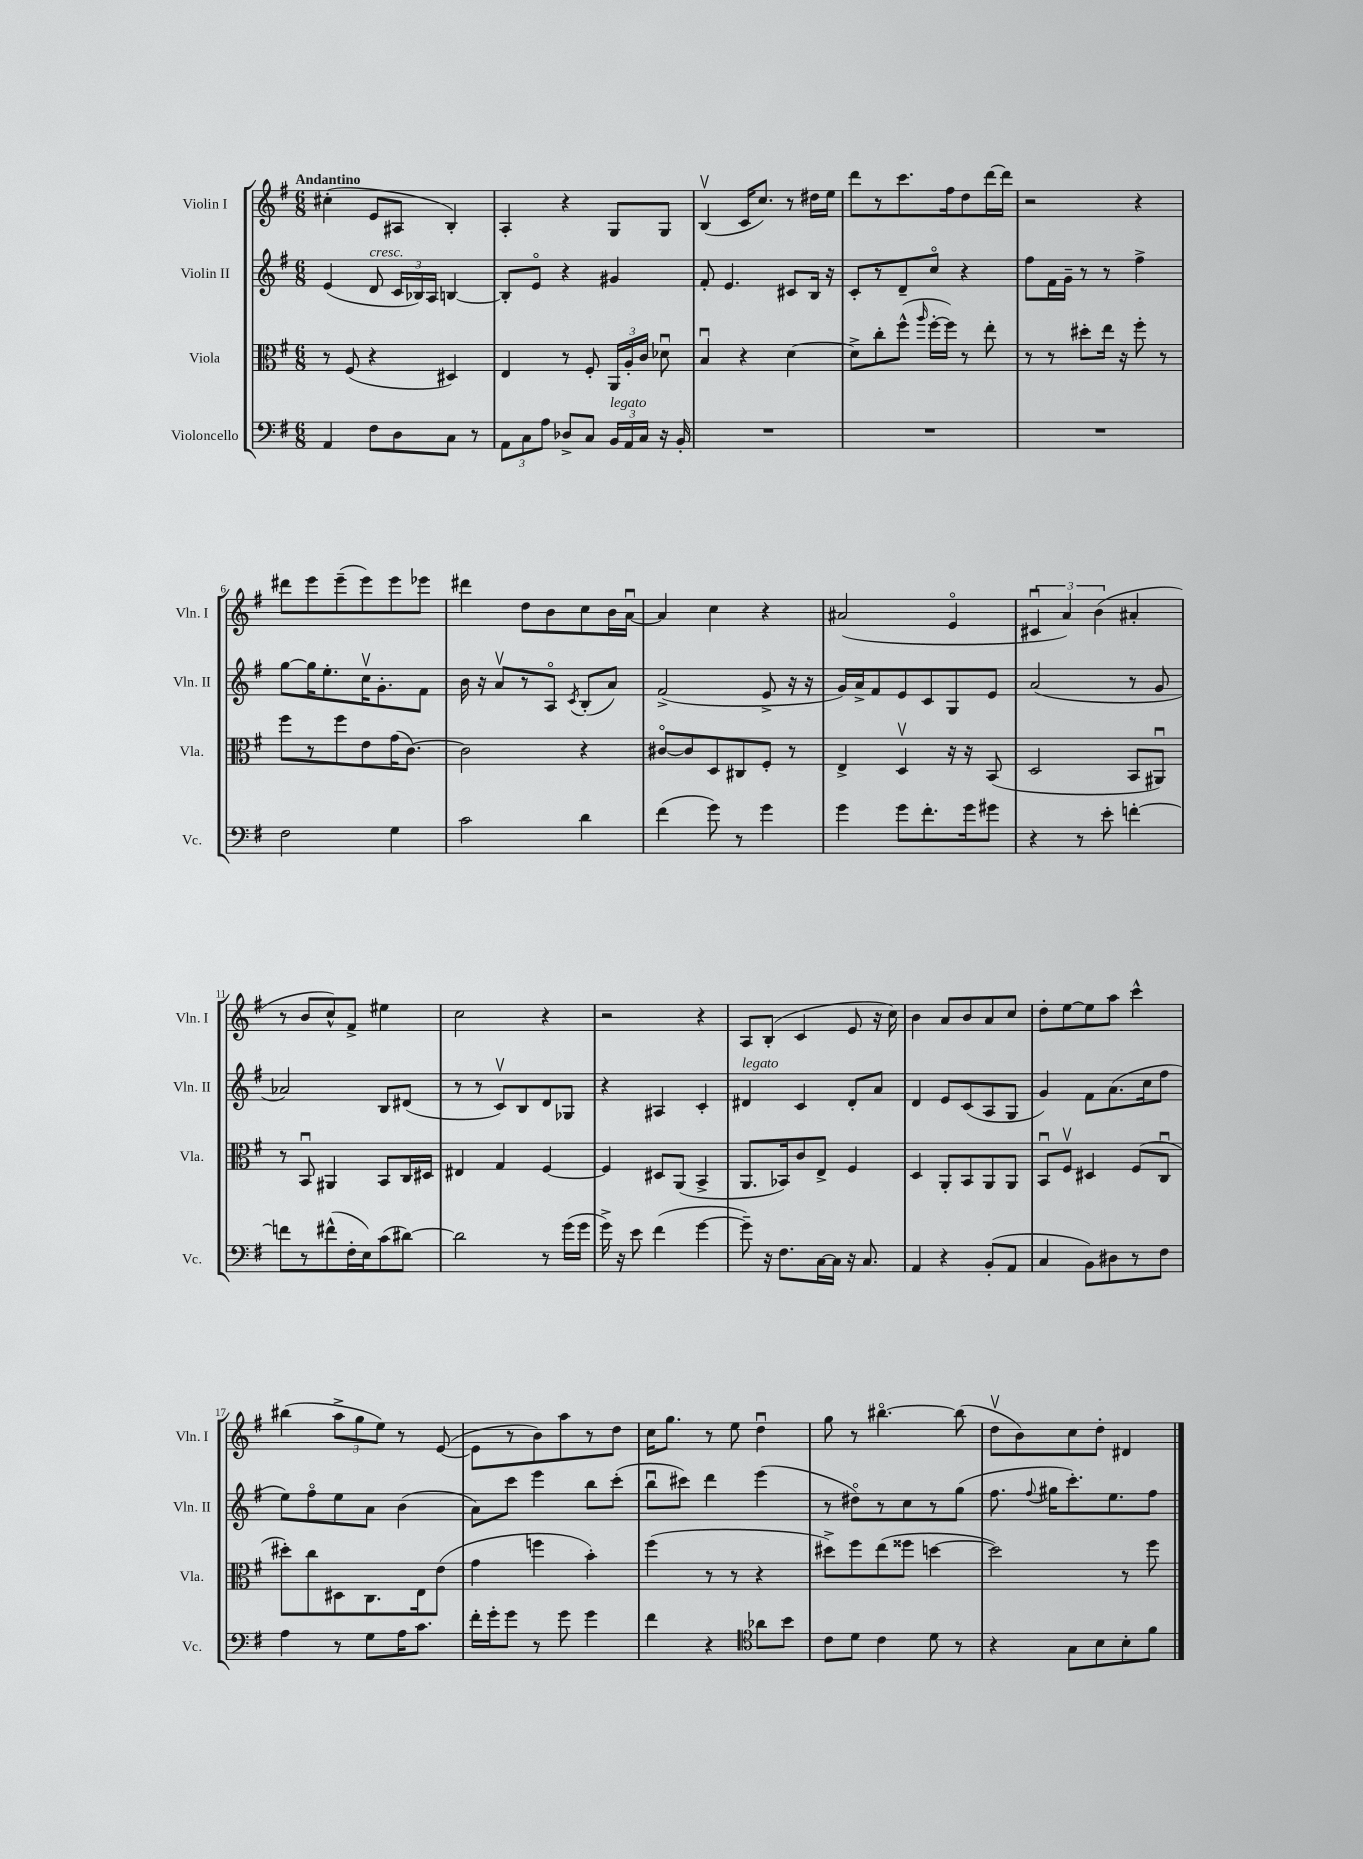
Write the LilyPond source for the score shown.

<<
\new StaffGroup <<
\new Staff = "s0" \with { instrumentName = "Violin I" shortInstrumentName = "Vln. I" } {
    \clef treble \key g \major \numericTimeSignature \time 6/8 \tempo "Andantino"
    \autoBeamOff cis''4-.( e'8[ ais8] b4-.) |
    a4-. r4 g8[ g8] |
    b4\upbow( c'16[ c''8.]) r8 dis''16[ e''16] |
    d'''8[ r8 c'''8. fis''16 d''8 d'''16~ d'''16] |
    r2 r4 |
    dis'''8[ e'''8 e'''8--( e'''8) e'''8 ees'''8] |
    dis'''4 d''8[ b'8 c''8 b'16 a'16]~\downbow |
    a'4 c''4 r4 |
    ais'2( e'4\flageolet |
    \tuplet 3/2 { cis'4\downbow a'4) b'4( } ais'4-. |
    r8 b'8[ c''8-^) fis'8]-> eis''4 |
    c''2 r4 |
    r2 r4 |
    a8[ b8]-.( c'4 e'8 r16 c''16) |
    b'4 a'8[ b'8 a'8 c''8] |
    d''8[-. e''8~ e''8 a''8] c'''4-^ |
    bis''4( \tuplet 3/2 { a''8[-> g''8 e''8]) } r8 e'8~( |
    e'8[ r8 b'8) a''8 r8 d''8] |
    c''16[ g''8.] r8 e''8 d''4\downbow |
    g''8 r8 bis''4.~\flageolet bis''8( |
    d''8[\upbow b'8) c''8 d''8]-. dis'4 \bar "|." |
}
\new Staff = "s1" \with { instrumentName = "Violin II" shortInstrumentName = "Vln. II" } {
    \clef treble \key g \major \numericTimeSignature \time 6/8
    \autoBeamOff e'4( d'8^\markup { \italic "cresc." } \tuplet 3/2 { c'16[ bes16) a16] } b4~ |
    b8[-. e'8]\flageolet r4 gis'4 |
    fis'8-. e'4. cis'8[ b16] r16 |
    c'8[-. r8 d'8-- c''8]\flageolet r4 |
    fis''8[ fis'16 g'16]-- r8 r8 fis''4-> |
    g''8[~ g''16 e''8.-. c''16\upbow g'8.-. fis'8] |
    b'16 r16 a'8[\upbow r8 a8]\flageolet \acciaccatura { c'8 } b8[-.( a'8]) |
    fis'2->( e'8-> r16 r16 |
    g'16[) a'16-> fis'8 e'8 c'8 g8 e'8] |
    a'2( r8 g'8 |
    aes'2) b8[ dis'8]( |
    r8 r8 c'8[\upbow) b8 d'8 ges8] |
    r4 ais4 c'4-. |
    dis'4^\markup { \italic "legato" } c'4 dis'8[-. a'8] |
    d'4 e'8[ c'8( a8 g8] |
    g'4) fis'8[ a'8.( c''16 fis''8] |
    e''8[) fis''8\flageolet e''8 a'8] b'4( |
    a'8[) c'''8] e'''4 b''8[ c'''8]-.( |
    b''8[\downbow cis'''8]) d'''4 e'''4( |
    r8 dis''8[\flageolet) r8 c''8 r8 g''8]( |
    fis''8. \appoggiatura { fis''8 } gis''16[ c'''8.-.) e''8. fis''8] \bar "|." |
}
\new Staff = "s2" \with { instrumentName = "Viola" shortInstrumentName = "Vla." } {
    \clef alto \key g \major \numericTimeSignature \time 6/8
    \autoBeamOff r8 fis8( r4 dis4) |
    e4 r8 fis8-. \tuplet 3/2 { a,16[ a16-. c'16] } des'8\downbow |
    b4\downbow r4 d'4~ |
    d'8[-> c''8-. fis''8]-^( \grace { a''16 } fis''16[~-. fis''16]) r8 e''8-. |
    r8 r8 dis''8[-. e''16] r16 fis''8-. r8 |
    fis''8[ r8 fis''8 e'8 g'16( c'8.]~) |
    c'2 r4 |
    cis'8[~\flageolet cis'8 d8 cis8 fis8]-. r8 |
    e4-> d4\upbow r16 r16 b,8( |
    d2 b,8[ ais,8]\downbow) |
    r8 b,8\downbow ais,4 b,8[ c16 dis16] |
    eis4 g4 fis4~ |
    fis4 dis8[ a,8]( b,4-> |
    a,8.[ bes,16) c'8 e8]-> fis4 |
    d4 a,8[-. b,8 a,8 a,8] |
    b,8[\downbow fis8]\upbow dis4 fis8[( c8]\downbow |
    dis''8[-.) c''8 dis8 c8. e16 e'8]( |
    g'4 f''4 b'4-.) |
    fis''4( r8 r8 r4 |
    dis''8[->) fis''8 e''8( fisis''8] d''4~ |
    d''2) r8 fis''8 \bar "|." |
}
\new Staff = "s3" \with { instrumentName = "Violoncello" shortInstrumentName = "Vc." } {
    \clef bass \key g \major \numericTimeSignature \time 6/8
    \autoBeamOff a,4 fis8[ d8 c8] r8 |
    \tuplet 3/2 { a,8[ c8 a8] } des8[-> c8] \tuplet 3/2 { b,16[^\markup { \italic "legato" } a,16 c16] } r16 b,16-. |
    R2. |
    R2. |
    R2. |
    fis2 g4 |
    c'2 d'4 |
    fis'4( g'8) r8 g'4 |
    g'4 g'8[ fis'8.-. g'16 gis'8] |
    r4 r8 e'8-. f'4~-. |
    f'8[ r8 fis'8-^( fis16-. e16) c'8( dis'8]~) |
    dis'2 r8 g'16[( g'16] |
    g'16->) r16 e'8 fis'4( g'4~ |
    g'8--) r16 fis8.[ c16~ c16] r16 c8. |
    a,4 r4 b,8[-.( a,8] |
    c4 b,8[) dis8 r8 fis8] |
    a4 r8 g8[ a16 c'8.] |
    fis'16[-. g'16-. g'8] r8 g'8 g'4 |
    fis'4 r4 \clef tenor aes'8[ b'8] |
    c'8[ d'8] c'4 d'8 r8 |
    r4 g8[ b8 b8-. fis'8] \bar "|." |
}
>>
>>
